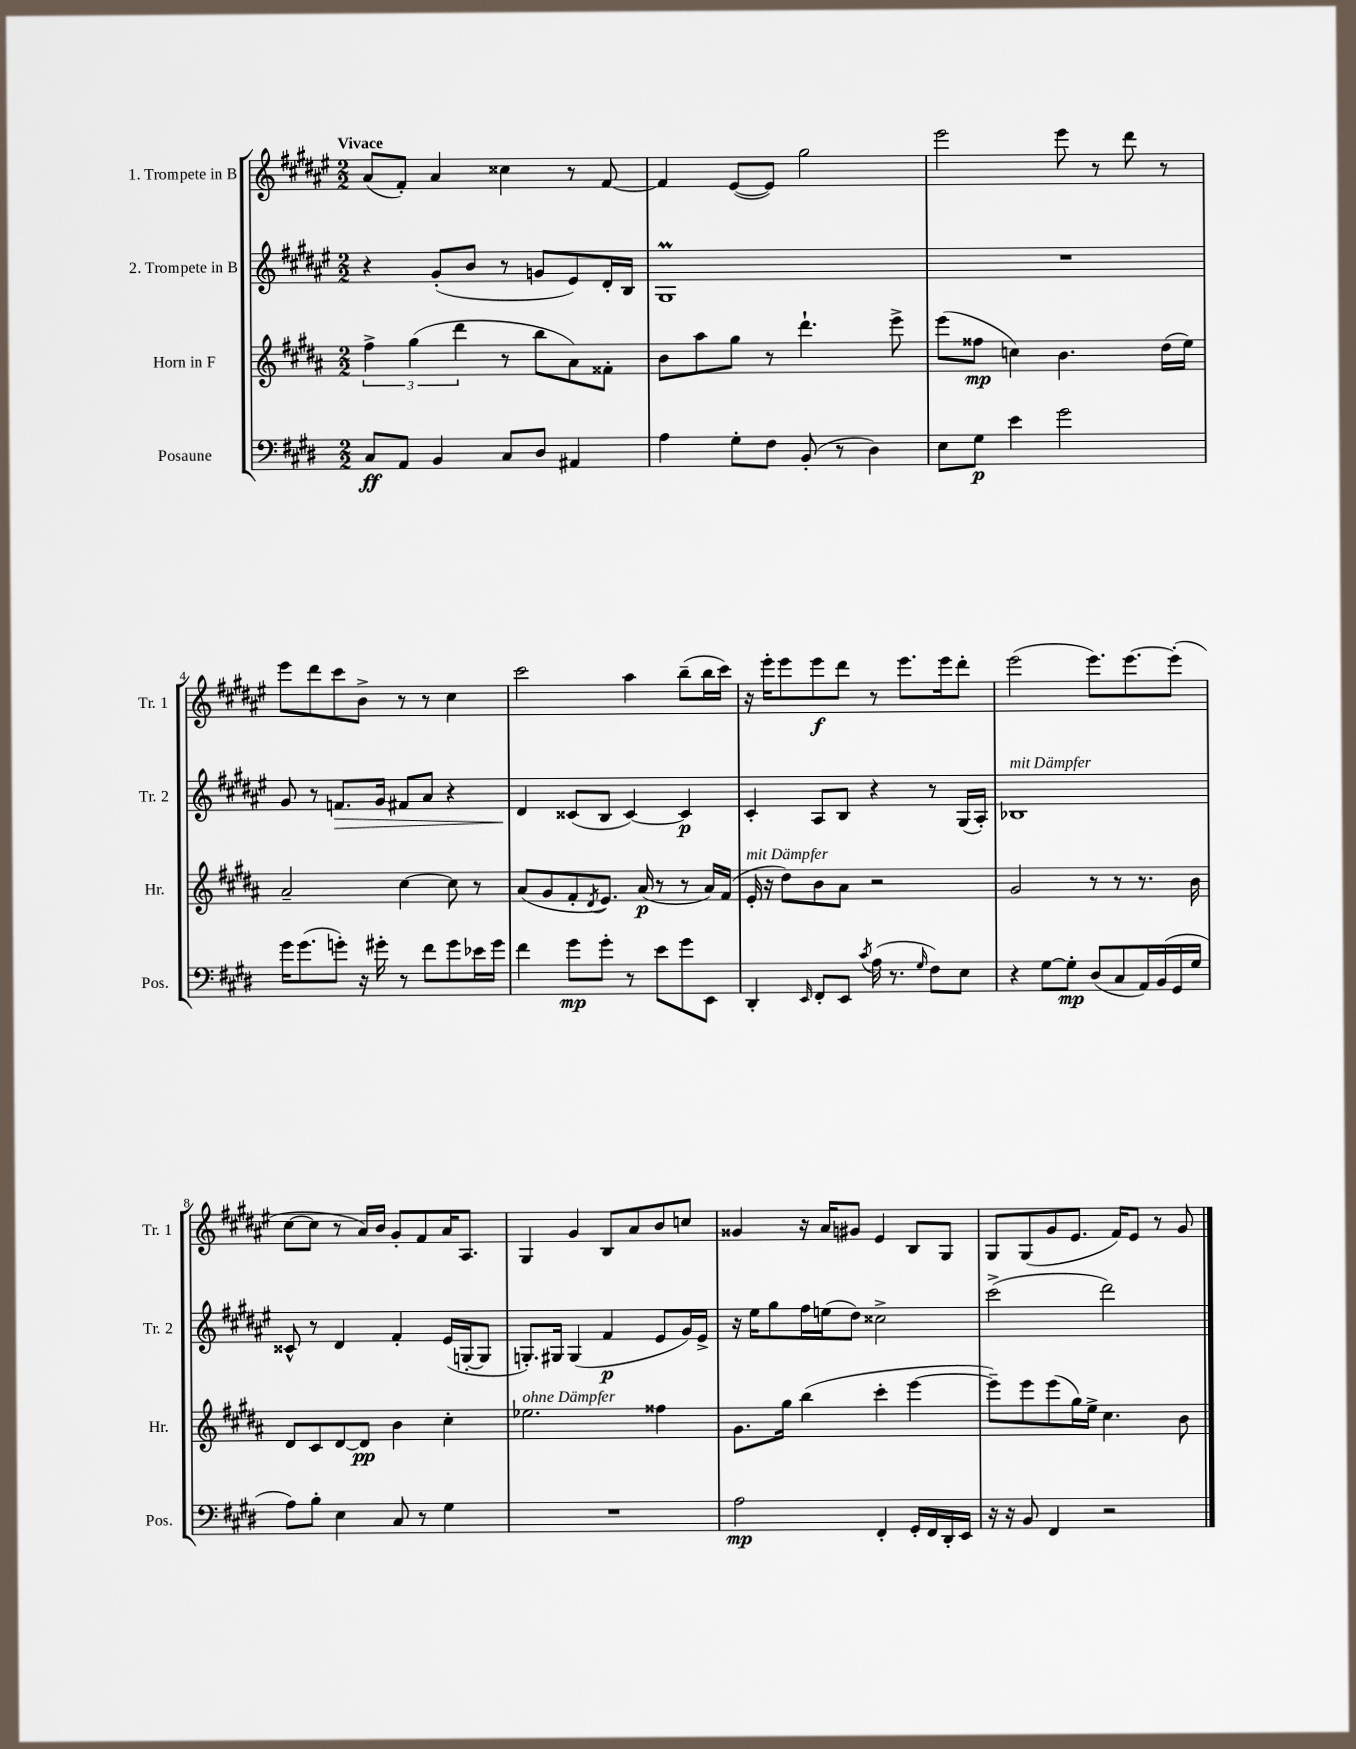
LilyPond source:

<<
\new StaffGroup <<
\new Staff = "s0" \with { instrumentName = "1. Trompete in B" shortInstrumentName = "Tr. 1" } {
    \clef treble \key fis \major \numericTimeSignature \time 2/2 \tempo "Vivace"
    ais'8( fis'8-.) ais'4 cisis''4 r8 fis'8~ |
    fis'4 eis'8~( eis'8) gis''2 |
    eis'''2 eis'''8 r8 dis'''8 r8 |
    eis'''8 dis'''8 cis'''8 b'8-> r8 r8 cis''4 |
    cis'''2 ais''4 b''8--( b''16 cis'''16) |
    r16 eis'''16-. eis'''8 eis'''8\f dis'''8 r8 eis'''8. eis'''16 dis'''8-. |
    eis'''2( eis'''8.) eis'''8.~ eis'''8-.( |
    cis''8~ cis''8 r8 ais'16) b'16 gis'8-. fis'8 ais'16 ais8. |
    gis4 gis'4 b8 ais'8 b'8 c''8 |
    gisis'4 r16 ais'16 gis'8 eis'4 b8 gis8 |
    gis8 gis8( gis'8 eis'8. fis'16) eis'8 r8 gis'8 \bar "|." |
}
\new Staff = "s1" \with { instrumentName = "2. Trompete in B" shortInstrumentName = "Tr. 2" } {
    \clef treble \key fis \major \numericTimeSignature \time 2/2
    r4 gis'8-.( b'8 r8 g'8 eis'8) dis'16-. b16 |
    gis1\prall |
    R1 |
    gis'8 r8 f'8.\> gis'16 fis'8 ais'8 r4 |
    dis'4\! cisis'8( b8 cisis'4~) cisis'4\p |
    cis'4-. ais8 b8 r4 r8 gis16( ais16-.) |
    bes1^\markup { \italic "mit Dämpfer" } |
    cisis'8-^ r8 dis'4 fis'4-. eis'16( g16~-. g8 |
    g8.-.) gis16 gis4( fis'4\p eis'8 gis'16) eis'16-> |
    r16 eis''16 gis''8 fis''16 e''16( dis''8) cisis''2-> |
    cis'''2->( dis'''2) \bar "|." |
}
\new Staff = "s2" \with { instrumentName = "Horn in F" shortInstrumentName = "Hr." } {
    \clef treble \key b \major \numericTimeSignature \time 2/2
    \tuplet 3/2 { fis''4-> gis''4( dis'''4 } r8 b''8 ais'8) fisis'8-. |
    b'8 ais''8 gis''8 r8 dis'''4.-! e'''8-> |
    e'''8( fisis''8\mp c''4) b'4. dis''16( e''16) |
    ais'2-- cis''4~ cis''8 r8 |
    ais'8( gis'8 fis'8-. \acciaccatura { dis'8 } e'8.) ais'16\p( r8 r8 ais'16) fis'16( |
    e'16-.^\markup { \italic "mit Dämpfer" } r16 dis''8) b'8 ais'8 r2 |
    gis'2 r8 r8 r8. b'16 |
    dis'8 cis'8 dis'8~ dis'8\pp b'4 cis''4-. |
    ees''2.^\markup { \italic "ohne Dämpfer" } fisis''4 |
    gis'8. gis''16 b''4( cis'''4-. e'''4~ |
    e'''8--) e'''8 e'''8( gis''16) e''16-> cis''4. b'8 \bar "|." |
}
\new Staff = "s3" \with { instrumentName = "Posaune" shortInstrumentName = "Pos." } {
    \clef bass \key e \major \numericTimeSignature \time 2/2
    cis8\ff a,8 b,4 cis8 dis8 ais,4 |
    a4 gis8-. fis8 b,8-.( r8 dis4) |
    e8 gis8\p e'4 gis'2 |
    gis'16 gis'8.( g'8-.) r16 gis'16-. r8 fis'8 gis'8 ees'16 gis'16 |
    fis'4 gis'8\mp gis'8-. r8 e'8 gis'8 e,8 |
    dis,4-. \grace { e,16 } fis,8-. e,8 \acciaccatura { cis'8 } a16( r8. \grace { gis16 } fis8) e8 |
    r4 gis8~ gis8-.\mp dis8( cis8 a,16) b,16( gis,16 gis16 |
    a8) b8-. e4 cis8 r8 gis4 |
    R1 |
    a2\mp fis,4-. gis,16-. fis,16 dis,16-. e,16 |
    r16 r16 b,8 fis,4 r2 \bar "|." |
}
>>
>>
